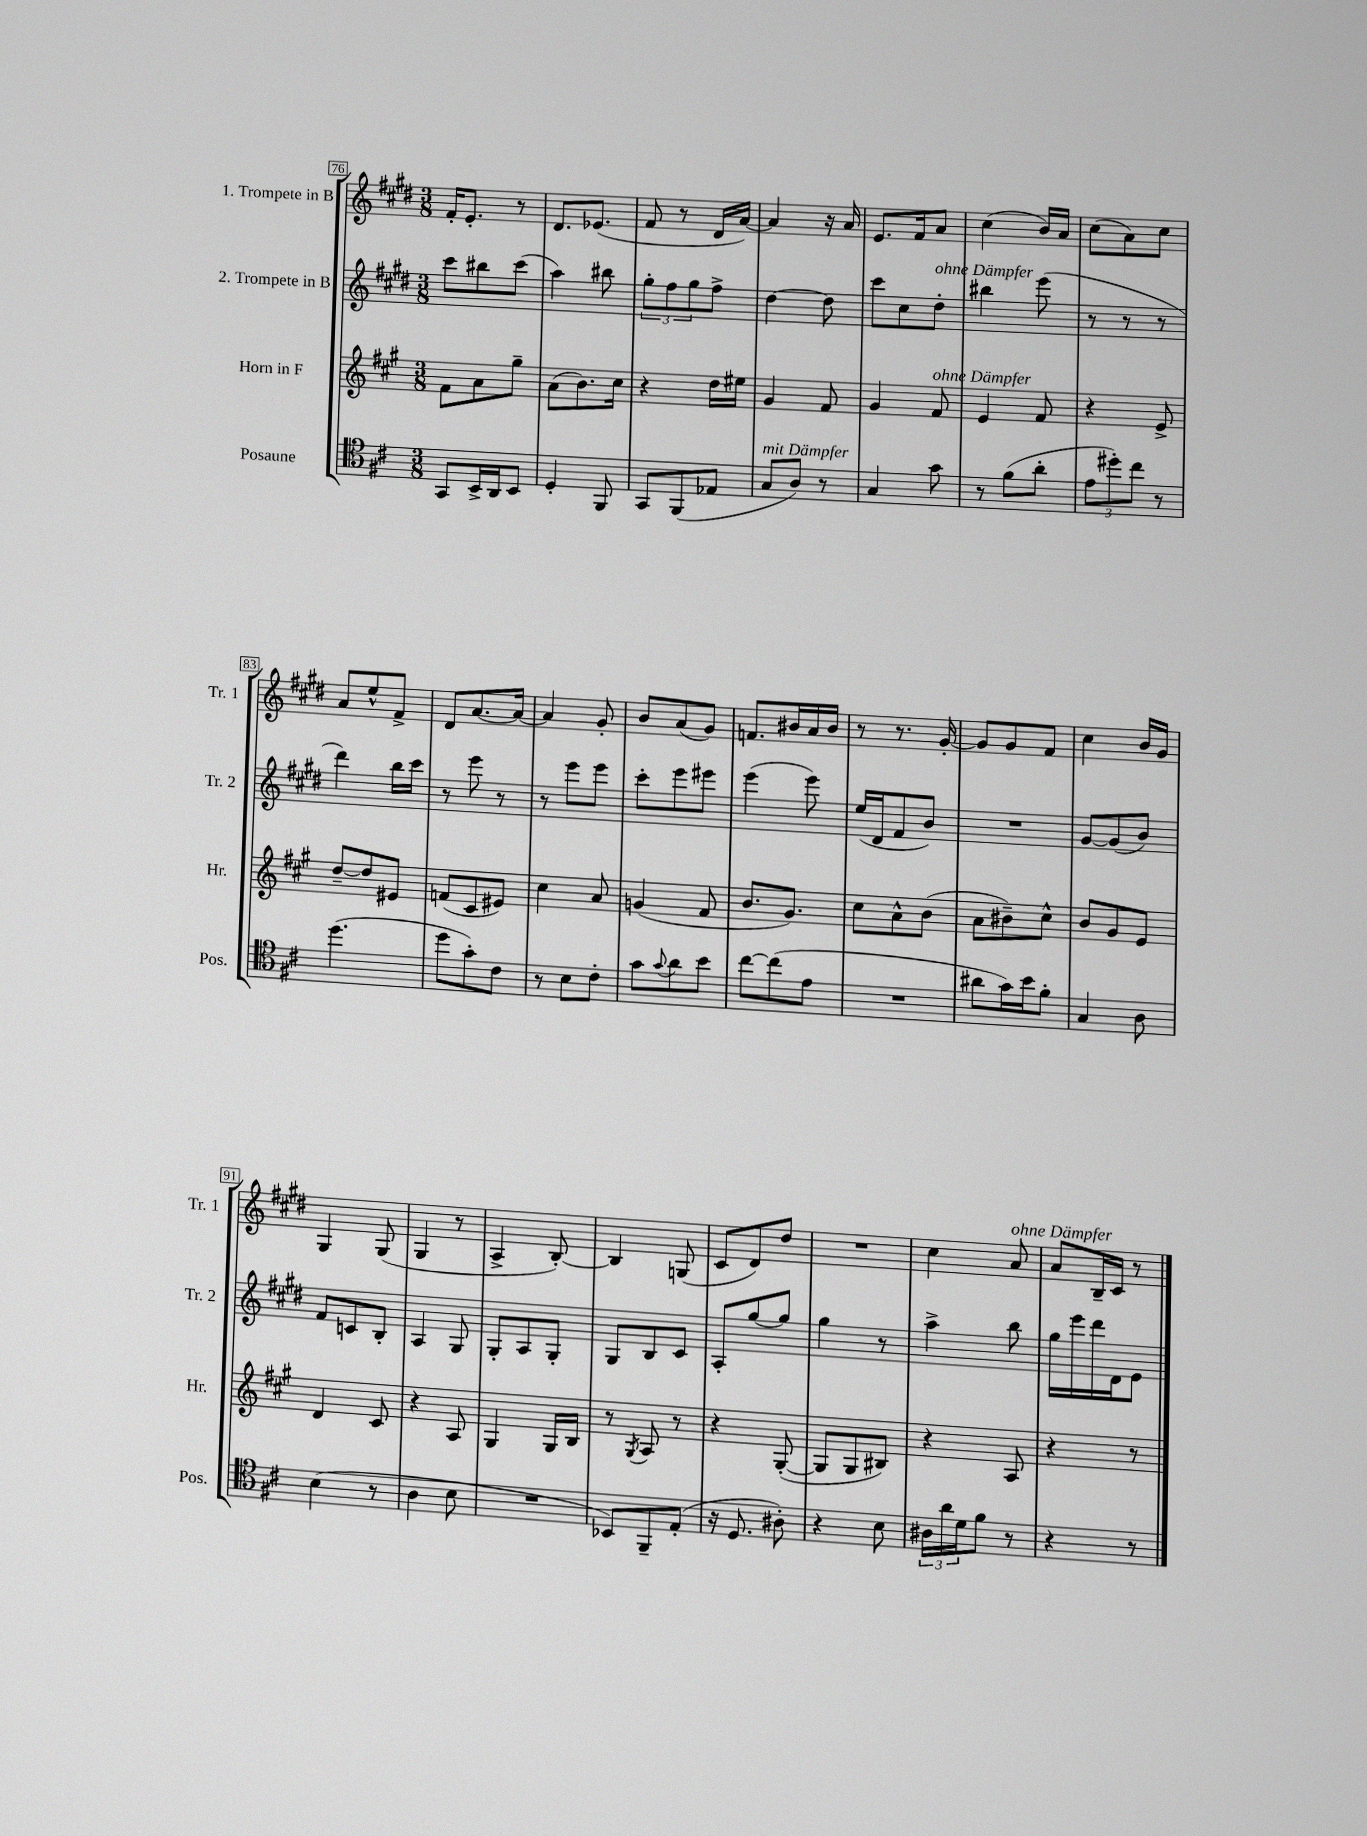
<<
\new StaffGroup <<
\new Staff = "s0" \with { instrumentName = "1. Trompete in B" shortInstrumentName = "Tr. 1" } {
    \clef treble \key e \major \numericTimeSignature \time 3/8
    fis'16-. e'8.-. r8 |
    dis'8. ees'8.( |
    fis'8 r8 dis'16 a'16~) |
    a'4 r16 a'16 |
    e'8. fis'16 a'8 |
    cis''4( b'16) a'16 |
    cis''8( a'8) cis''8 |
    a'8 e''8-^ fis'8-> |
    dis'8 a'8.~ a'16~ |
    a'4 gis'8-. |
    b'8 a'8( gis'8) |
    f'8. bis'16 a'16 bis'16 |
    r8 r8. gis'16~-. |
    gis'8 gis'8 fis'8 |
    cis''4 b'16 gis'16 |
    gis4 gis8( |
    gis4 r8 |
    a4-> b8~-.) |
    b4 g8( |
    cis'8 dis'8) dis''8 |
    R4. |
    cis''4 a'8^\markup { \italic "ohne Dämpfer" } |
    a'8 b16-- cis'16 r8 \bar "|." |
}
\new Staff = "s1" \with { instrumentName = "2. Trompete in B" shortInstrumentName = "Tr. 2" } {
    \clef treble \key e \major \numericTimeSignature \time 3/8
    cis'''8 bis''8 cis'''8( |
    a''4) bis''8 |
    \tuplet 3/2 { gis''8-. fis''8 gis''8 } fis''8-> |
    dis''4~ dis''8 |
    cis'''8 cis''8 dis''8-.^\markup { \italic "ohne Dämpfer" } |
    bis''4 e'''8( |
    r8 r8 r8 |
    dis'''4) b''16 cis'''16 |
    r8 e'''8 r8 |
    r8 e'''8 e'''8 |
    cis'''8-. e'''8 eis'''8 |
    e'''4( e'''8) |
    e''16( dis'16 fis'8 b'8) |
    R4. |
    gis'8~ gis'8( b'8) |
    fis'8 c'8 b8-. |
    a4 gis8 |
    gis8-. a8 gis8-. |
    gis8 b8 cis'8 |
    a8-. gis''8~ gis''8 |
    gis''4 r8 |
    a''4-> b''8 |
    gis''16 e'''16 dis'''16 dis'16 e'8 \bar "|." |
}
\new Staff = "s2" \with { instrumentName = "Horn in F" shortInstrumentName = "Hr." } {
    \clef treble \key a \major \numericTimeSignature \time 3/8
    fis'8 a'8 gis''8-- |
    a'8( b'8.) cis''16 |
    r4 d''16 eis''16 |
    gis'4 fis'8 |
    gis'4 fis'8^\markup { \italic "ohne Dämpfer" } |
    e'4 fis'8 |
    r4 e'8-> |
    d''8~-- d''8 eis'8 |
    f'8( cis'8 eis'8) |
    cis''4 a'8 |
    g'4( fis'8 |
    b'8. gis'8.) |
    cis''8 a'8-^ b'8( |
    a'8 bis'8--) cis''8-^ |
    b'8 gis'8 e'8 |
    d'4 cis'8 |
    r4 a8 |
    gis4 gis16 b16 |
    r8 \acciaccatura { gis8 } a8 r8 |
    r4 gis8~-.( |
    gis8 gis8 bis8) |
    r4 a8 |
    r4 r8 \bar "|." |
}
\new Staff = "s3" \with { instrumentName = "Posaune" shortInstrumentName = "Pos." } {
    \clef tenor \key d \major \numericTimeSignature \time 3/8
    g,8 b,16-> a,16 b,8 |
    d4-. fis,8 |
    g,8 fis,8( ees8 |
    g8^\markup { \italic "mit Dämpfer" } a8) r8 |
    g4 g'8 |
    r8 fis'8( a'8-. |
    \tuplet 3/2 { e'8 dis''8-.) cis''8 } r8 |
    d''4.( |
    d''8 g'8-.) cis'8 |
    r8 b8 cis'8-. |
    g'8 \appoggiatura { g'8 } a'8 b'8 |
    cis''8~ cis''8( e'8 |
    R4. |
    ais'8 g'16) b'16 fis'8-. |
    g4 a8 |
    b4( r8 |
    a4 b8 |
    R4. |
    bes,8) fis,8-- e8-.( |
    r16 d8. ais8-.) |
    r4 b8 |
    \tuplet 3/2 { ais16 a'16 d'16 } fis'8 r8 |
    r4 r8 \bar "|." |
}
>>
>>
\layout { \context { \Score currentBarNumber = #76 \override BarNumber.stencil = #(make-stencil-boxer 0.1 0.3 ly:text-interface::print) } }
